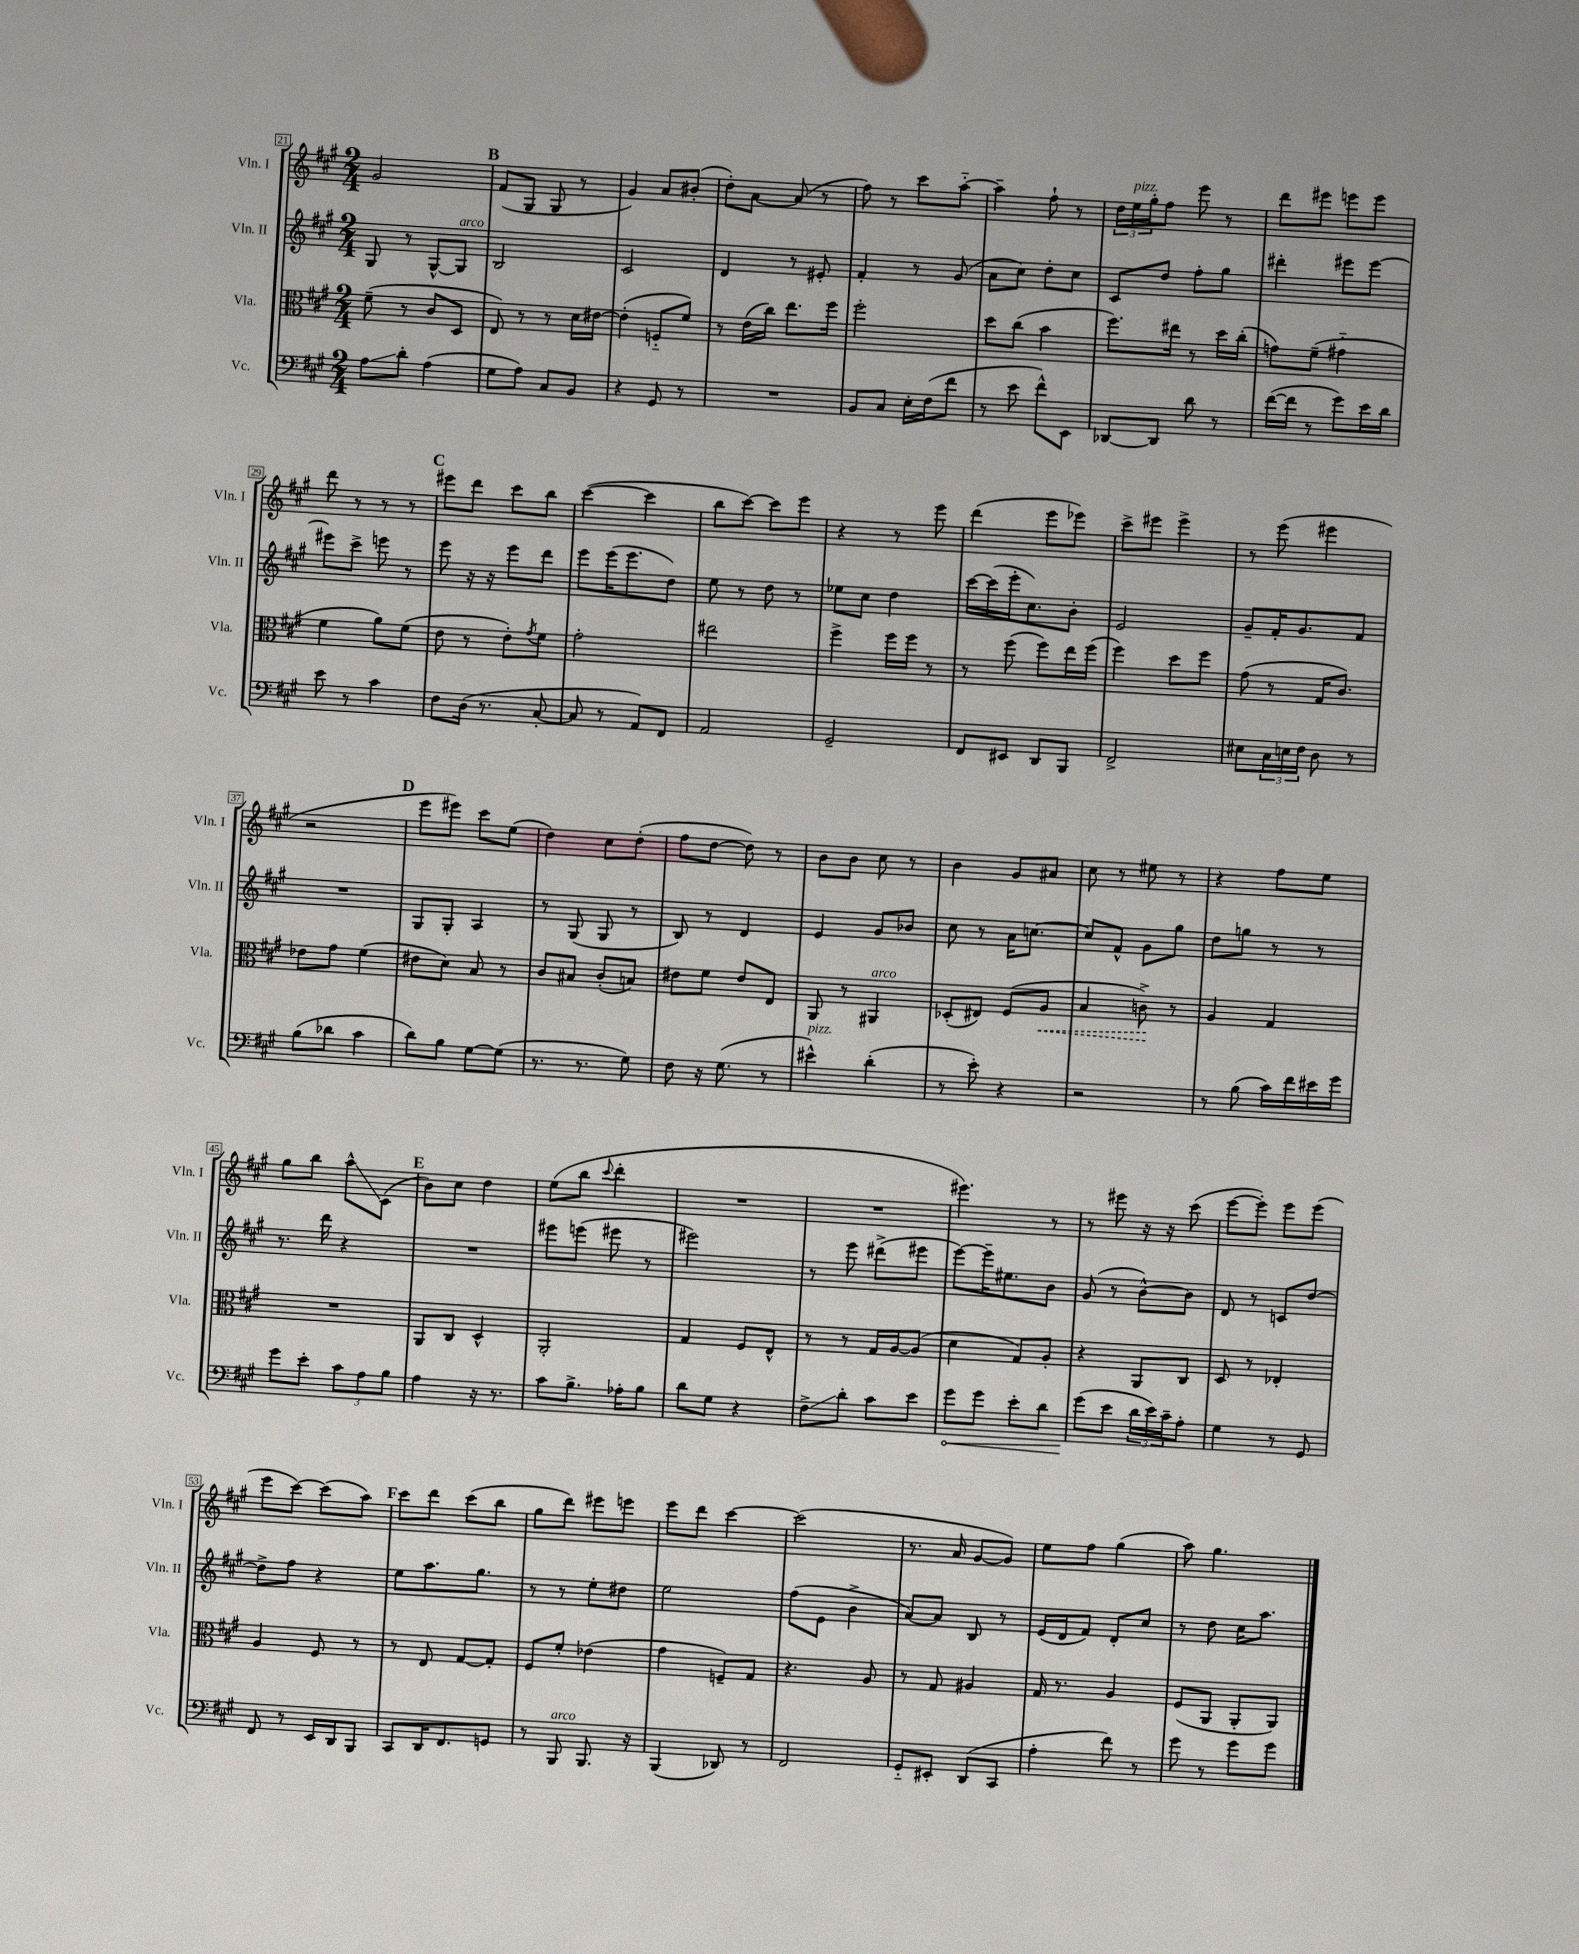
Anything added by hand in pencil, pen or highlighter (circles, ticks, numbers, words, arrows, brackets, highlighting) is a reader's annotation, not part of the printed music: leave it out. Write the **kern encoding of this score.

**kern	**kern	**kern	**kern
*staff4	*staff3	*staff2	*staff1
*clefF4	*clefC3	*clefG2	*clefG2
*k[f#c#g#]	*k[f#c#g#]	*k[f#c#g#]	*k[f#c#g#]
*M2/4	*M2/4	*M2/4	*M2/4
8A	(8f#~	8G#	2g#
8d'	8r	8r	.
(4A	8c#	[8G#^^	.
.	8D	8G#]	.
=	=	=	=
8G#	8E)	2B	(8f#
8A)	8r	.	8G#
8C#	8r	.	8G#
8BB	16d	.	8r
.	[16e#	.	.
=	=	=	=
4r	(4e#']	2c#	4g#)
8GG#	8F'~	.	8a
8r	8f#)	.	(8b#'
=	=	=	=
2r	8r	4d	8dd')
.	(16e	.	[8a
.	16cc#)	.	.
.	8.ee	8r	(8a]
.	.	8e#'	8r
.	16ff#	.	.
=	=	=	=
8BB	2ff#'	4f#'	8ff#)
8C#	.	.	8r
16E'	.	8r	8ccc#
(16F#	.	.	.
8f#	.	(8g#	[8aa'~
=	=	=	=
8r	8dd	8a	4aa~]
8e	(8cc#	8cc#)	.
8f#^^)	4b	8dd'	8ff#`
8EE	.	8cc#	8r
=	=	=	=
[8DD-	8.ff#)	8c#	24dd
.	.	.	24ee
.	.	.	24gg#'
8DD-]	.	8dd	8ff#
.	16ee#	.	.
8d	8r	8ff#'	8eee
8r	16dd	8gg#	8r
.	(16cc#'	.	.
=	=	=	=
([16f#	8g)	4ddd#'	8ddd
16f#]	.	.	.
8r	(8f#~	.	8eee#
8g#)	4g#'~	8eee#	8eee
16e	.	[8eee#	8eee
16d	.	.	.
=	=	=	=
8e	4f#	8eee#]	8ddd
8r	.	8ccc#^	8r
4c#	8a)	8eee	8r
.	(8f#	8r	8r
=	=	=	=
8F#	8e	8eee	8eee#
(16D	8r	16r	8ddd
8.r	.	16r	.
.	8e')	8eee	8ccc#
.	8qg#	.	.
[8C#'	8f#	8ddd	8bb
=	=	=	=
8C#]	2g#'	8eee	([4ccc#
8r	.	(16eee	.
.	.	8.eee	.
8AA)	.	.	4ccc#]
8FF#	.	8dd)	.
=	=	=	=
2AA	2ee#	8ee	8bb
.	.	8r	[8ccc#)
.	.	8dd	8ccc#]
.	.	8r	8eee
=	=	=	=
2GG#~	4ff#^	8ee-	4r
.	.	8cc#	.
.	16ff#	4dd	8r
.	16ff#	.	.
.	8r	.	8eee
=	=	=	=
8FF#	8r	[16ccc#	(4ddd
.	.	(16ccc#]	.
8EE#	(8ff#	16eee'	.
.	.	8.cc#)	.
8DD	8ff#)	.	8eee
8BBB	16ee	8b'	8eee-)
.	(16ff#	.	.
=	=	=	=
2FF#^	4ff#)	2e	8ccc#^
.	.	.	8eee#
.	8dd	.	4eee#^
.	8ff#	.	.
=	=	=	=
8E#	(8g#	8g#~	8r
24C#	8r	16f#'	(8eee
24E	.	.	.
.	.	8.g#	.
24F#	.	.	.
8D	16G#	.	4eee#
.	8.c#)	.	.
8r	.	8f#	.
=	=	=	=
(8B	8e-	2r	2r
8d-	8g#	.	.
4c#	(4f#	.	.
=	=	=	=
8d)	8e#	8G#	8eee
8B	8d)	8G#'	8eee#)
[8G#	8B	4A	8ccc#
(8G#]	8r	.	(8ee
=	=	=	=
8.r	8c#	8r	4dd)
.	8B#	(8G#	.
8.r	.	.	.
.	(8c#'	8G#	8cc#
8G#)	8B)	8r	(8dd'
=	=	=	=
8F#	8e#	8B)	8ff#
16r	8f#	8r	[8dd
(8.G#	.	.	.
.	8e#	4d	8dd])
8r	8E	.	8r
=	=	=	=
4e#^^)	8AA	4e	8b
.	8r	.	8b
(4d'	4AA#	8g#	8cc#
.	.	8b-	8r
=	=	=	=
8r	(8D-'	8cc#	4b
8e')	8E#)	8r	.
4r	(8F#	16a	8g#
.	.	[8.cc	.
.	8A	.	8a#
=	=	=	=
2r	4B	8cc]	8cc#
.	.	8f#^^	8r
.	8c^)	8g#	8ee#
.	8r	8gg#	8r
=	=	=	=
8r	4A	8dd	4r
(8B	.	8gg	.
16c#)	4G#	8r	8ff#
16f#	.	.	.
16e#	.	8r	8ee
16g#	.	.	.
=	=	=	=
8g#	2r	8.r	8gg#
8e'	.	.	8bb
.	.	16ddd	.
12c#	.	4r	8aa^^
12A	.	.	.
.	.	.	(8c#
12B	.	.	.
=	=	=	=
4A	8AA	2r	8b)
.	8C#	.	8cc#
16r	4D^^	.	4dd
8.r	.	.	.
=	=	=	=
8c#	2AA'	8eee#	(8ee
8.B^	.	(8eee	8bb
.	.	.	8qqccc#
.	.	8eee#	4ddd'
16A-'	.	.	.
8B	.	8r	.
=	=	=	=
8d	4G#	2eee#)	2r
8G#	.	.	.
4r	8F#	.	.
.	8E^^	.	.
=	=	=	=
8F#^	8r	8r	2r
8d'	8r	8eee	.
8c#	16G#	(8ddd#^	.
.	[16A	.	.
8e	(8A]	8eee#	.
=	=	=	=
8g#	4d	[8eee)	4.eee#)
8g#	.	16eee~]	.
.	.	8.ee#	.
8e'	8G#)	.	.
8d	8A'	8b	8r
=	=	=	=
(8g#	4r	(8g#	8r
8e	.	8r	8eee#
24d	8AA	[8b^^)	16r
24e)	.	.	.
.	.	.	16r
24c#~	.	.	.
8A'	8C#	8b]	(8ccc#
=	=	=	=
4G#	8D	8d	[8eee
.	8r	8r	8eee'])
8r	4E-'	8c	8eee
8GG#	.	[8dd	(8eee
=	=	=	=
8FF#	4A	8dd^]	8eee
8r	.	8ff#	[8ccc#)
16EE	8F#	4r	(8ccc#]
16DD	.	.	.
8BBB	8r	.	8aa)
=	=	=	=
8CC#	8r	8ee	8ccc#
16DD	8E	8.aa	8ddd
8.FF#	.	.	.
.	[8G#	.	(8ccc#
.	.	8.gg#	.
8GG	8G#']	.	8bb
=	=	=	=
8r	8F#	8r	8gg#
8BBB	8f#'	8r	8ddd)
8.BBB	(4e-	8ee'	8eee#
.	.	8dd#	8eee
16r	.	.	.
=	=	=	=
(4BBB	4g#	2ee	8eee
.	.	.	8ddd
8DD-)	8F~)	.	[4ccc#
8r	8G#	.	.
=	=	=	=
2FF#	4.r	(8ff#	(2ccc#]
.	.	8e	.
.	.	4b^	.
.	8A	.	.
=	=	=	=
8GG#'~	8r	[8a)	8.r
8EE#'	8G#	8a]	.
.	.	.	16a
(8DD	4A#	8B	[8g#
8CC#	.	8r	8g#])
=	=	=	=
4A'	16G#	(16e	8ee
.	8.r	16d	.
.	.	8f#)	8ff#
8f#)	4A	8d'	(4gg#
8r	.	8cc#	.
=	=	=	=
8g#	(8F#	8r	8aa)
8r	8AA	8dd	4.gg#
8g#	8AA'	16cc#	.
.	.	8.aa	.
8g#	8AA)	.	.
==	==	==	==
*-	*-	*-	*-
